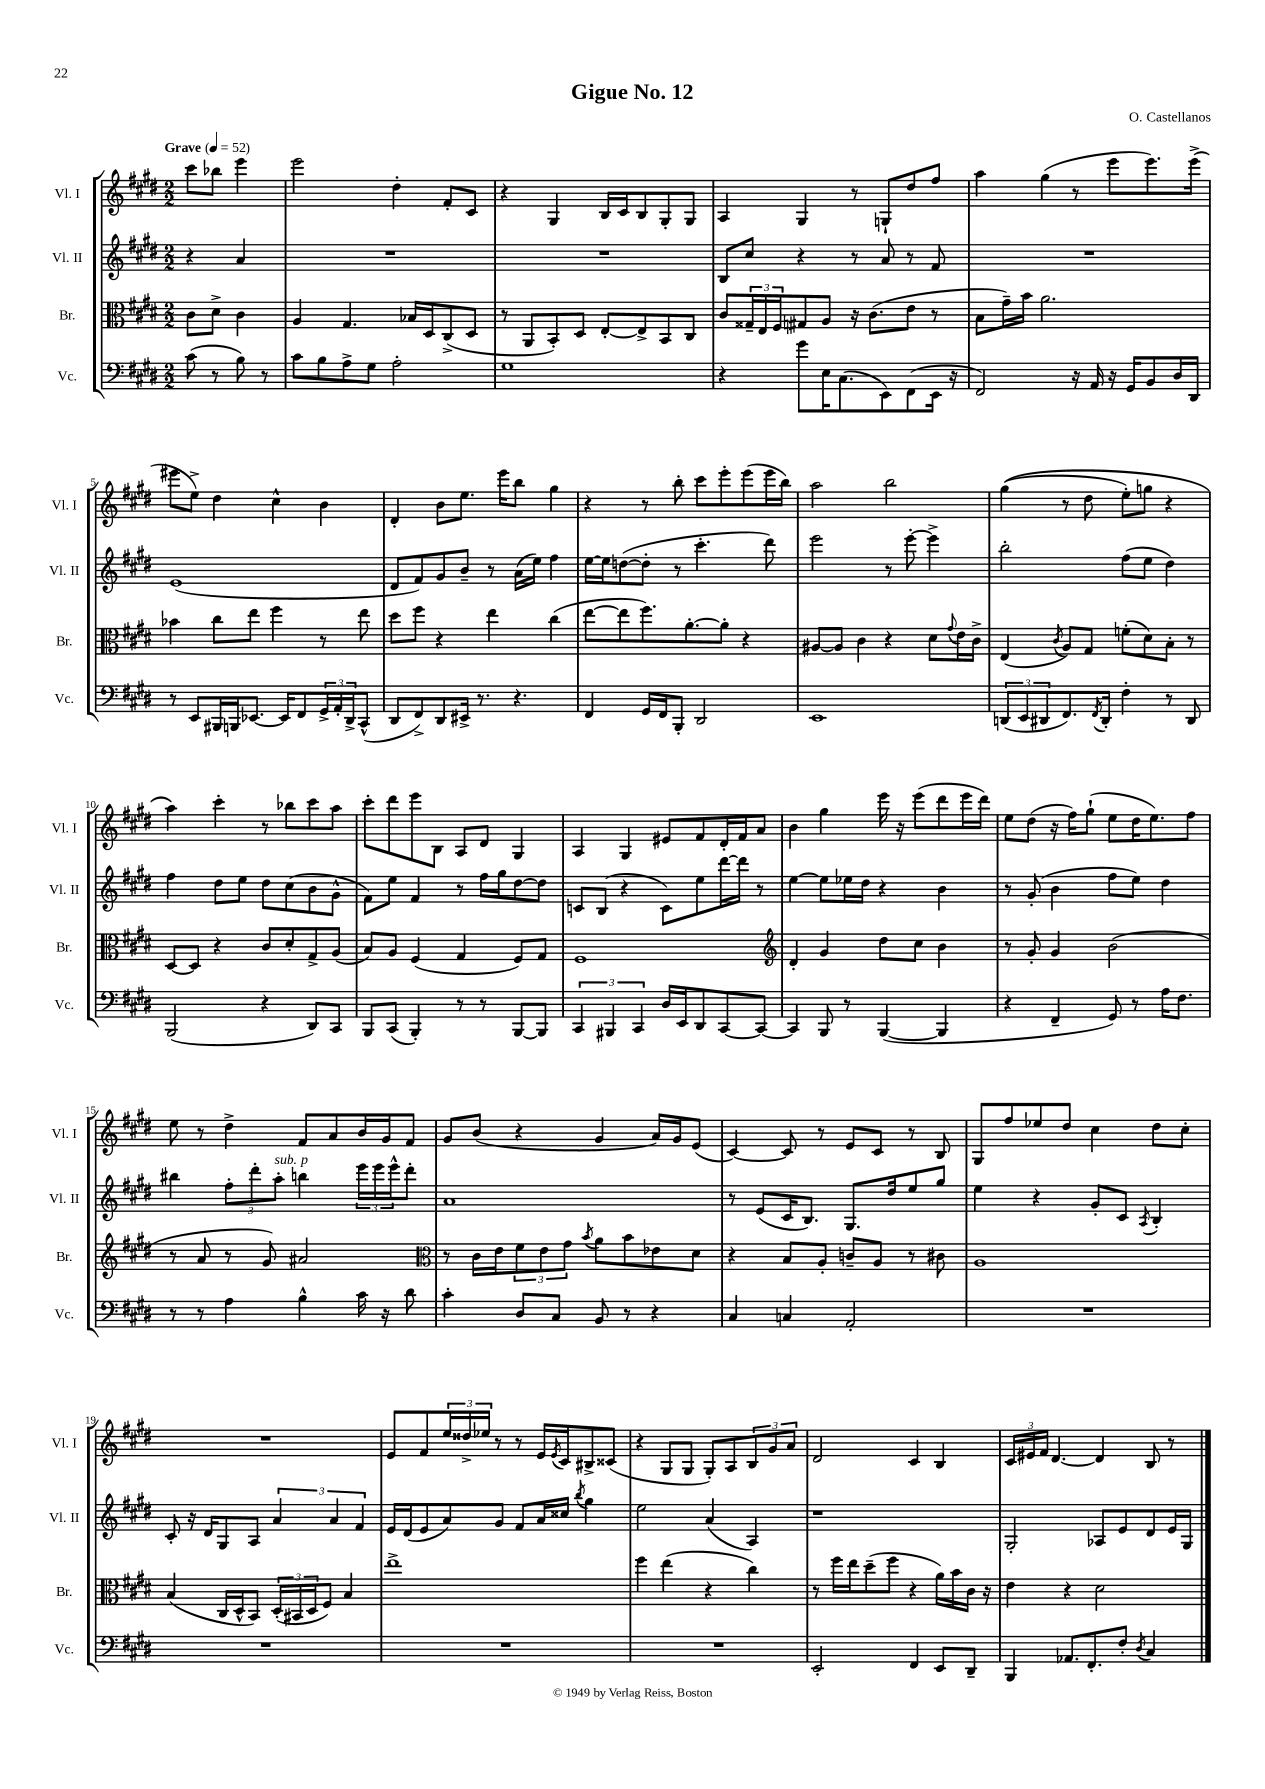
\header { title = "Gigue No. 12" composer = "O. Castellanos" }
<<
\new StaffGroup <<
\new Staff = "s0" \with { instrumentName = "Vl. I" shortInstrumentName = "Vl. I" } {
    \clef treble \key e \major \numericTimeSignature \time 2/2 \partial 2 \tempo "Grave" 4 = 52
    cis'''8 bes''8 e'''4 |
    e'''2 dis''4-. fis'8-. cis'8 |
    r4 gis4 b16 cis'16 b8 gis8-. gis8 |
    a4 gis4 r8 g8-! dis''8 fis''8 |
    a''4 gis''4( r8 e'''8 e'''8.) e'''16->( |
    eis'''8 e''8->) dis''4 cis''4-^ b'4 |
    dis'4-. b'8 e''8. e'''16 b''8 gis''4 |
    r4 r8 b''8-. cis'''8 e'''8-. e'''8( e'''16 b''16) |
    a''2 b''2 |
    gis''4(\( r8 dis''8 e''8-.) g''8 r4 |
    a''4\) cis'''4-. r8 bes''8 cis'''8 a''8 |
    cis'''8-. dis'''8 e'''8 b8 a8 dis'8 gis4 |
    a4 gis4 eis'8 fis'8 dis'16-. fis'16 a'8 |
    b'4 gis''4 e'''16 r16 e'''8( dis'''8 e'''16 dis'''16) |
    e''8 dis''8( r16 fis''16) gis''8-!( e''8 dis''16 e''8.) fis''8 |
    e''8 r8 dis''4-> fis'8 a'8 b'16 gis'16 fis'8 |
    gis'8 b'8( r4 gis'4 a'16) gis'16 e'8( |
    cis'4~) cis'8 r8 e'8 cis'8 r8 b8 |
    gis8 fis''8 ees''8 dis''8 cis''4 dis''8 cis''8-. |
    R1 |
    e'8 fis'8 \tuplet 3/2 { e''16 disis''16-> ees''16 } r8 r8 e'16 \acciaccatura { e'8 } cis'16 bis8-> cisis'8( |
    r4 gis8 gis8 gis8-.) a8 \tuplet 3/2 { b8 gis'8 a'8 } |
    dis'2 cis'4 b4 |
    \tuplet 3/2 { cis'16 eis'16 fis'16 } dis'4.~ dis'4 b8 r8 \bar "|." |
}
\new Staff = "s1" \with { instrumentName = "Vl. II" shortInstrumentName = "Vl. II" } {
    \clef treble \key e \major \numericTimeSignature \time 2/2 \partial 2
    r4 a'4 |
    R1 |
    R1 |
    b8 cis''8 r4 r8 a'8 r8 fis'8 |
    R1 |
    e'1( |
    dis'8 fis'8) gis'8 b'8-- r8 a'16( e''16) fis''4 |
    e''16~ e''16 d''8~( d''8-. r8 cis'''4.-. dis'''8) |
    e'''2 r8 e'''8~-. e'''4-> |
    b''2-. fis''8( e''8 dis''4) |
    fis''4 dis''8 e''8 dis''8 cis''8( b'8 gis'8-^ |
    fis'8) e''8 fis'4 r8 fis''16 gis''16 dis''8~ dis''8 |
    c'8 b8( r4 c'8) e''8 dis'''16~ dis'''16 r8 |
    e''4~ e''8 ees''16 dis''16 r4 b'4 |
    r8 gis'8-.( b'4 fis''8 e''8) dis''4 |
    bis''4 \tuplet 3/2 { fis''8-. dis'''8-. a''8-.^\markup { \italic "sub. p" } } b''4 \tuplet 3/2 { e'''16 e'''16 e'''16-^ } dis'''8-. |
    a'1 |
    r8 e'8( cis'16 b8.) gis8. dis''16 e''8 gis''8 |
    e''4 r4 gis'8-. cis'8 \acciaccatura { a8 } b4-. |
    cis'8-. r16 dis'16 gis8 a8 \tuplet 3/2 { a'4 a'4 fis'4 } |
    e'16 dis'16( e'8 a'8) gis'8 fis'8 a'16 cisis''16 \acciaccatura { b''8 } gis''4 |
    e''2 a'4( a4) |
    r1 |
    gis2-. aes8 e'8 dis'8 e'16 gis16 \bar "|." |
}
\new Staff = "s2" \with { instrumentName = "Br." shortInstrumentName = "Br." } {
    \clef alto \key e \major \numericTimeSignature \time 2/2 \partial 2
    cis'8 dis'8-> cis'4 |
    a4 gis4. bes16 dis16 cis8->( dis8 |
    r8 a,8 b,8-.) dis8 e8~-. e8-> b,8 cis8 |
    cis'8 \tuplet 3/2 { gisis16-- e16 fis16 } gis8 a8 r16 cis'8.( e'8 r8 |
    b8 gis'16--) b'16 a'2. |
    bes'4 cis''8 e''8 fis''4 r8 e''8 |
    dis''8 fis''8 r4 e''4 cis''4( |
    e''8~ e''8 fis''8.) a'8.~-. a'8-. r4 |
    ais8~ ais8 cis'4 r4 dis'8 \appoggiatura { gis'8 } e'16 cis'16-> |
    e4( \acciaccatura { cis'8 } a8) gis8 f'8-.( dis'8) b8-. r8 |
    dis8~ dis8 r4 cis'8 dis'8-. gis8-> a8( |
    b8) a8 fis4( gis4 fis8) gis8 |
    fis1 |
    \clef treble dis'4-. gis'4 dis''8 cis''8 b'4 |
    r8 gis'8-. gis'4 b'2( |
    r8 a'8 r8 gis'8) ais'2 |
    \clef alto r8 cis'16 e'16 \tuplet 3/2 { fis'8 e'8 gis'8 } \acciaccatura { b'8 } a'8 b'8 ees'8 dis'8 |
    r4 b8 a8-. c'8-- a8 r8 cis'8 |
    a1 |
    b4( cis16 dis16-^ b,8) \tuplet 3/2 { dis16-.( bis,16 dis16 } fis8) b4 |
    e''1-> |
    fis''4 e''4( r4 cis''4) |
    r8 fis''16 e''16 dis''8--( fis''8 r4 a'16) b'16 cis'16 r16 |
    e'4 r4 dis'2 \bar "|." |
}
\new Staff = "s3" \with { instrumentName = "Vc." shortInstrumentName = "Vc." } {
    \clef bass \key e \major \numericTimeSignature \time 2/2 \partial 2
    cis'8( r8 b8) r8 |
    cis'8 b8 a8-> gis8 a2-. |
    gis1 |
    r4 gis'8 e16 cis8.( e,8) fis,8( e,16 r16 |
    fis,2) r16 a,16 r16 gis,16 b,8 dis16 dis,16 |
    r8 e,8 bis,,16 b,,16 ees,8.~ ees,16 fis,8 \tuplet 3/2 { gis,16-> a,16-. dis,16-> } cis,8-^( |
    dis,8 fis,8->) dis,8 eis,16-> r8. r4. |
    fis,4 gis,16 fis,16 b,,8-. dis,2 |
    e,1 |
    \tuplet 3/2 { d,8( e,8 dis,8 } fis,8.) \acciaccatura { fis,8 } dis,16-. fis4-. r8 dis,8 |
    b,,2( r4 dis,8) cis,8 |
    b,,8 cis,8( b,,4-.) r8 r8 b,,8~ b,,8 |
    \tuplet 3/2 { cis,4 bis,,4 cis,4 } dis16 e,16 dis,8 cis,8~ cis,8~ |
    cis,4 b,,8 r8 b,,4~( b,,4 |
    r4 fis,4-- gis,8) r8 a16 fis8. |
    r8 r8 a4 b4-^ cis'16 r16 dis'8 |
    cis'4-. dis8 cis8 b,8 r8 r4 |
    cis4 c4 a,2-. |
    R1 |
    R1 |
    R1 |
    R1 |
    e,2-. fis,4 e,8 dis,8-- |
    b,,4 aes,8. fis,8.-. fis8-. \acciaccatura { dis8 } cis4 \bar "|." |
}
>>
>>
